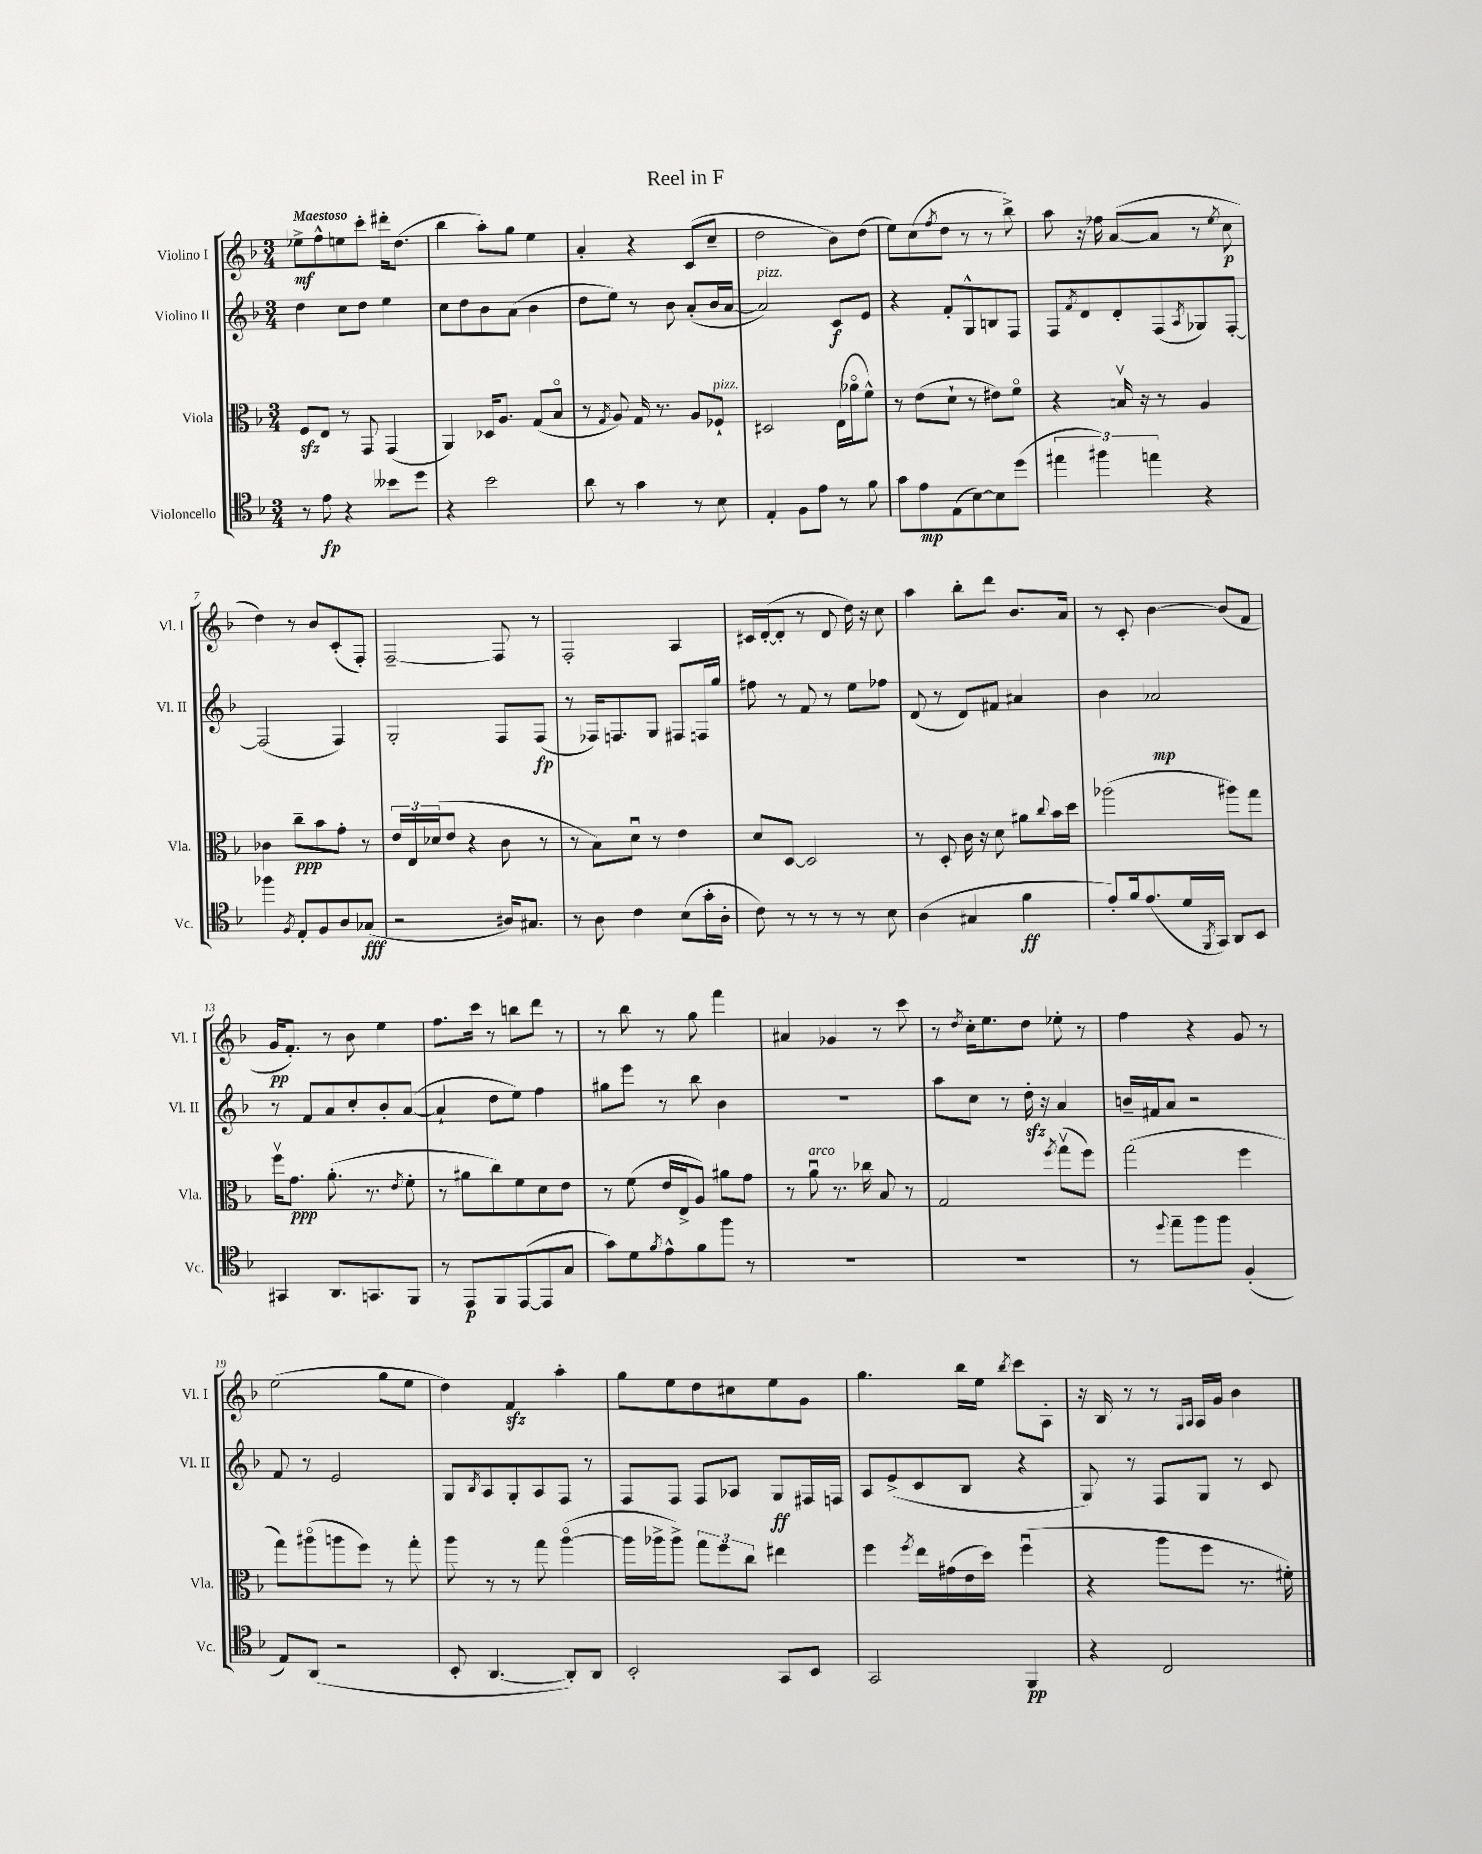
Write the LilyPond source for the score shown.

\header { title = "Reel in F" }
<<
\new StaffGroup <<
\new Staff = "s0" \with { instrumentName = "Violino I" shortInstrumentName = "Vl. I" } {
    \clef treble \key f \major \numericTimeSignature \time 3/4 \tempo "Maestoso"
    ees''8->\mf f''8-^ e''8 c'''8-. dis'''16-. d''8.( |
    bes''4 a''8-.) g''8 e''4 |
    a'4-. r4 c'8( c''8-- |
    d''2 bes'8) d''8( |
    e''8) c''8( \acciaccatura { f''8 } d''8 r8 r8 bes''8->) |
    a''8 r16 fes''16 a'8~( a'8 r8 \acciaccatura { e''8 } c''8\p |
    d''4) r8 bes'8 c'8-.( f8-.) |
    f2~-- f8 r8 |
    f2-. a4 |
    cis'16 d'16~-.( d'8-. r8 d'8 d''16) r16 c''8 |
    a''4 bes''8-. d'''8 bes'8. a'16 |
    r8 c'8-. bes'4~ bes'8( f'8 |
    g'16\pp f'8.-.) r8 bes'8 e''4 |
    f''8. c'''16 r8 b''8 d'''8 r8 |
    r8 bes''8 r8 g''8 f'''4 |
    ais'4 ges'4 r8 c'''8 |
    r8 \acciaccatura { d''8 } c''16-. e''8. d''8 ees''8-. r8 |
    f''4 r4 g'8 r8 |
    e''2( g''8 e''8 |
    d''4) f'4\sfz a''4-. |
    g''8 e''8 d''8 cis''8 e''8 g'8 |
    g''4. bes''16 e''16 \acciaccatura { bes''8 } c'''8 a8-. |
    r16 bes16 r8 r8 \grace { g16 a16 } a16 g'16 bes'4 \bar "|." |
}
\new Staff = "s1" \with { instrumentName = "Violino II" shortInstrumentName = "Vl. II" } {
    \clef treble \key f \major \numericTimeSignature \time 3/4
    d''4 c''8 d''8 e''4 |
    c''8 d''8 bes'8 a'8( bes'4 |
    d''8 e''8) r8 bes'8 a'8-.( bes'16 a'16~ |
    a'2^\markup { \italic "pizz." }) c'8\f e'8 |
    r4 f'8-. g8-^ b8 f8 |
    f8 \acciaccatura { f'8 } d'8 d'8-. f8( \acciaccatura { a8 } ges8) f8~-. |
    f2( f4) |
    g2-. f8 f8\fp( |
    r8 fes16) f8. g8 fis8 f16 g''16 |
    fis''8 r8 f'8 r8 e''8 fes''8 |
    d'8( r8 d'8) fis'8 ais'4 |
    bes'4 aes'2\mp |
    r8 f'8 a'8 c''8-. bes'8-. a'8~( |
    a'4-! d''8 e''8) f''4 |
    gis''8 e'''8 r8 bes''8 bes'4 |
    R2. |
    a''8 c''8 r8 d''16-.\sfz r16 a'4 |
    b'16-- fis'16 a'8 r2 |
    f'8 r8 e'2 |
    g8 \acciaccatura { bes8 } a8 g8-. a8 f8 r8 |
    f8 f8 f8 aes8 g8\ff fis16 f16 |
    a8 e'8->( c'8 bes8 r4 |
    g8) r8 f8 g8 r8 c'8 \bar "|." |
}
\new Staff = "s2" \with { instrumentName = "Viola" shortInstrumentName = "Vla." } {
    \clef alto \key f \major \numericTimeSignature \time 3/4
    f8\sfz e8 r8 g,8 g,4( |
    a,4) des16 a8. g8( bes8\flageolet |
    r8 \acciaccatura { g8 } a8) g16 r8. a8 fes8-!^\markup { \italic "pizz." } |
    dis2 e16( aes'16\flageolet f'8-^) |
    r8 e'8( d'8-! r8 eis'8) f'8\flageolet |
    r4 b16\upbow r16 r8 a4 |
    ces'4 c''8--\ppp bes'8 g'8-. r8 |
    \tuplet 3/2 { e'16 e16 des'16( } e'8 r4 c'8 r8 |
    r8 bes8) d'8\downbow r8 e'4 |
    d'8 d8~ d2 |
    r8 d8-. c'16 r16 d'8 ais'8 \appoggiatura { c''8 } bes'16 d''16 |
    aes''2( ais''8) g''8 |
    f''16\upbow g'8.\ppp a'8.-.( r8. \acciaccatura { e'8 } f'8-. |
    r8 ais'8 c''8) f'8 d'8 e'8 |
    r8 f'8( e'16 e16-> a8) ais'8 g'8 |
    r8 a'8\downbow^\markup { \italic "arco" } r8. ces''16 bes8 r8 |
    g2 \acciaccatura { f''8 } g''8\upbow( f''8) |
    g''2( f''4 |
    g''8) ais''8\flageolet( a''8 f''8) r8 g''8-. |
    a''8 r8 r8 g''8 a''4~\flageolet( |
    a''16 aes''16-> aes''8->) \tuplet 3/2 { g''8 f''8 c''8 } eis''4 |
    f''4 \acciaccatura { f''8 } e''16 gis'16( e'16 d''16) f''4\downbow( |
    r4 a''8 f''8 r8. fis'16-.) \bar "|." |
}
\new Staff = "s3" \with { instrumentName = "Violoncello" shortInstrumentName = "Vc." } {
    \clef tenor \key f \major \numericTimeSignature \time 3/4
    r8 e'8\fp r4 beses'8 d''8 |
    r4 bes'2 |
    a'8 r8 g'4 r8 bes8 |
    e4-. f8 e'8 r8 f'8 |
    g'8 e'8\mp e8( bes8~) bes8 d''8( |
    \tuplet 3/2 { eis''4 fis''4) e''4 } r4 |
    fes''4 \acciaccatura { f8 } e8-. f8 a8 ges8\fff( |
    r2 ais16) gis8. |
    r8 a8 c'4 bes8( g'16-. a16-. |
    c'8) r8 r8 r8 r8 bes8 |
    a4( gis4 f'4\ff |
    e'8-.) f'16 e'8.( d'16 \acciaccatura { f,8 } g,16) a,8 bes,8 |
    gis,4 a,8. g,8. f,8 |
    r8 e,8\p f,8 e,8~( e,8 g8 |
    g'8) d'8 \acciaccatura { f'8 } e'8-^ f'8 f''8 r8 |
    R2. |
    R2. |
    r8 \appoggiatura { d''8 } e''8-- f''8 f''8 f4-.( |
    e8) a,8( r2 |
    bes,8-. a,4.~ a,8-.) a,8 |
    bes,2-. g,8 bes,8 |
    g,2 f,4\pp |
    r4 c2 \bar "|." |
}
>>
>>
